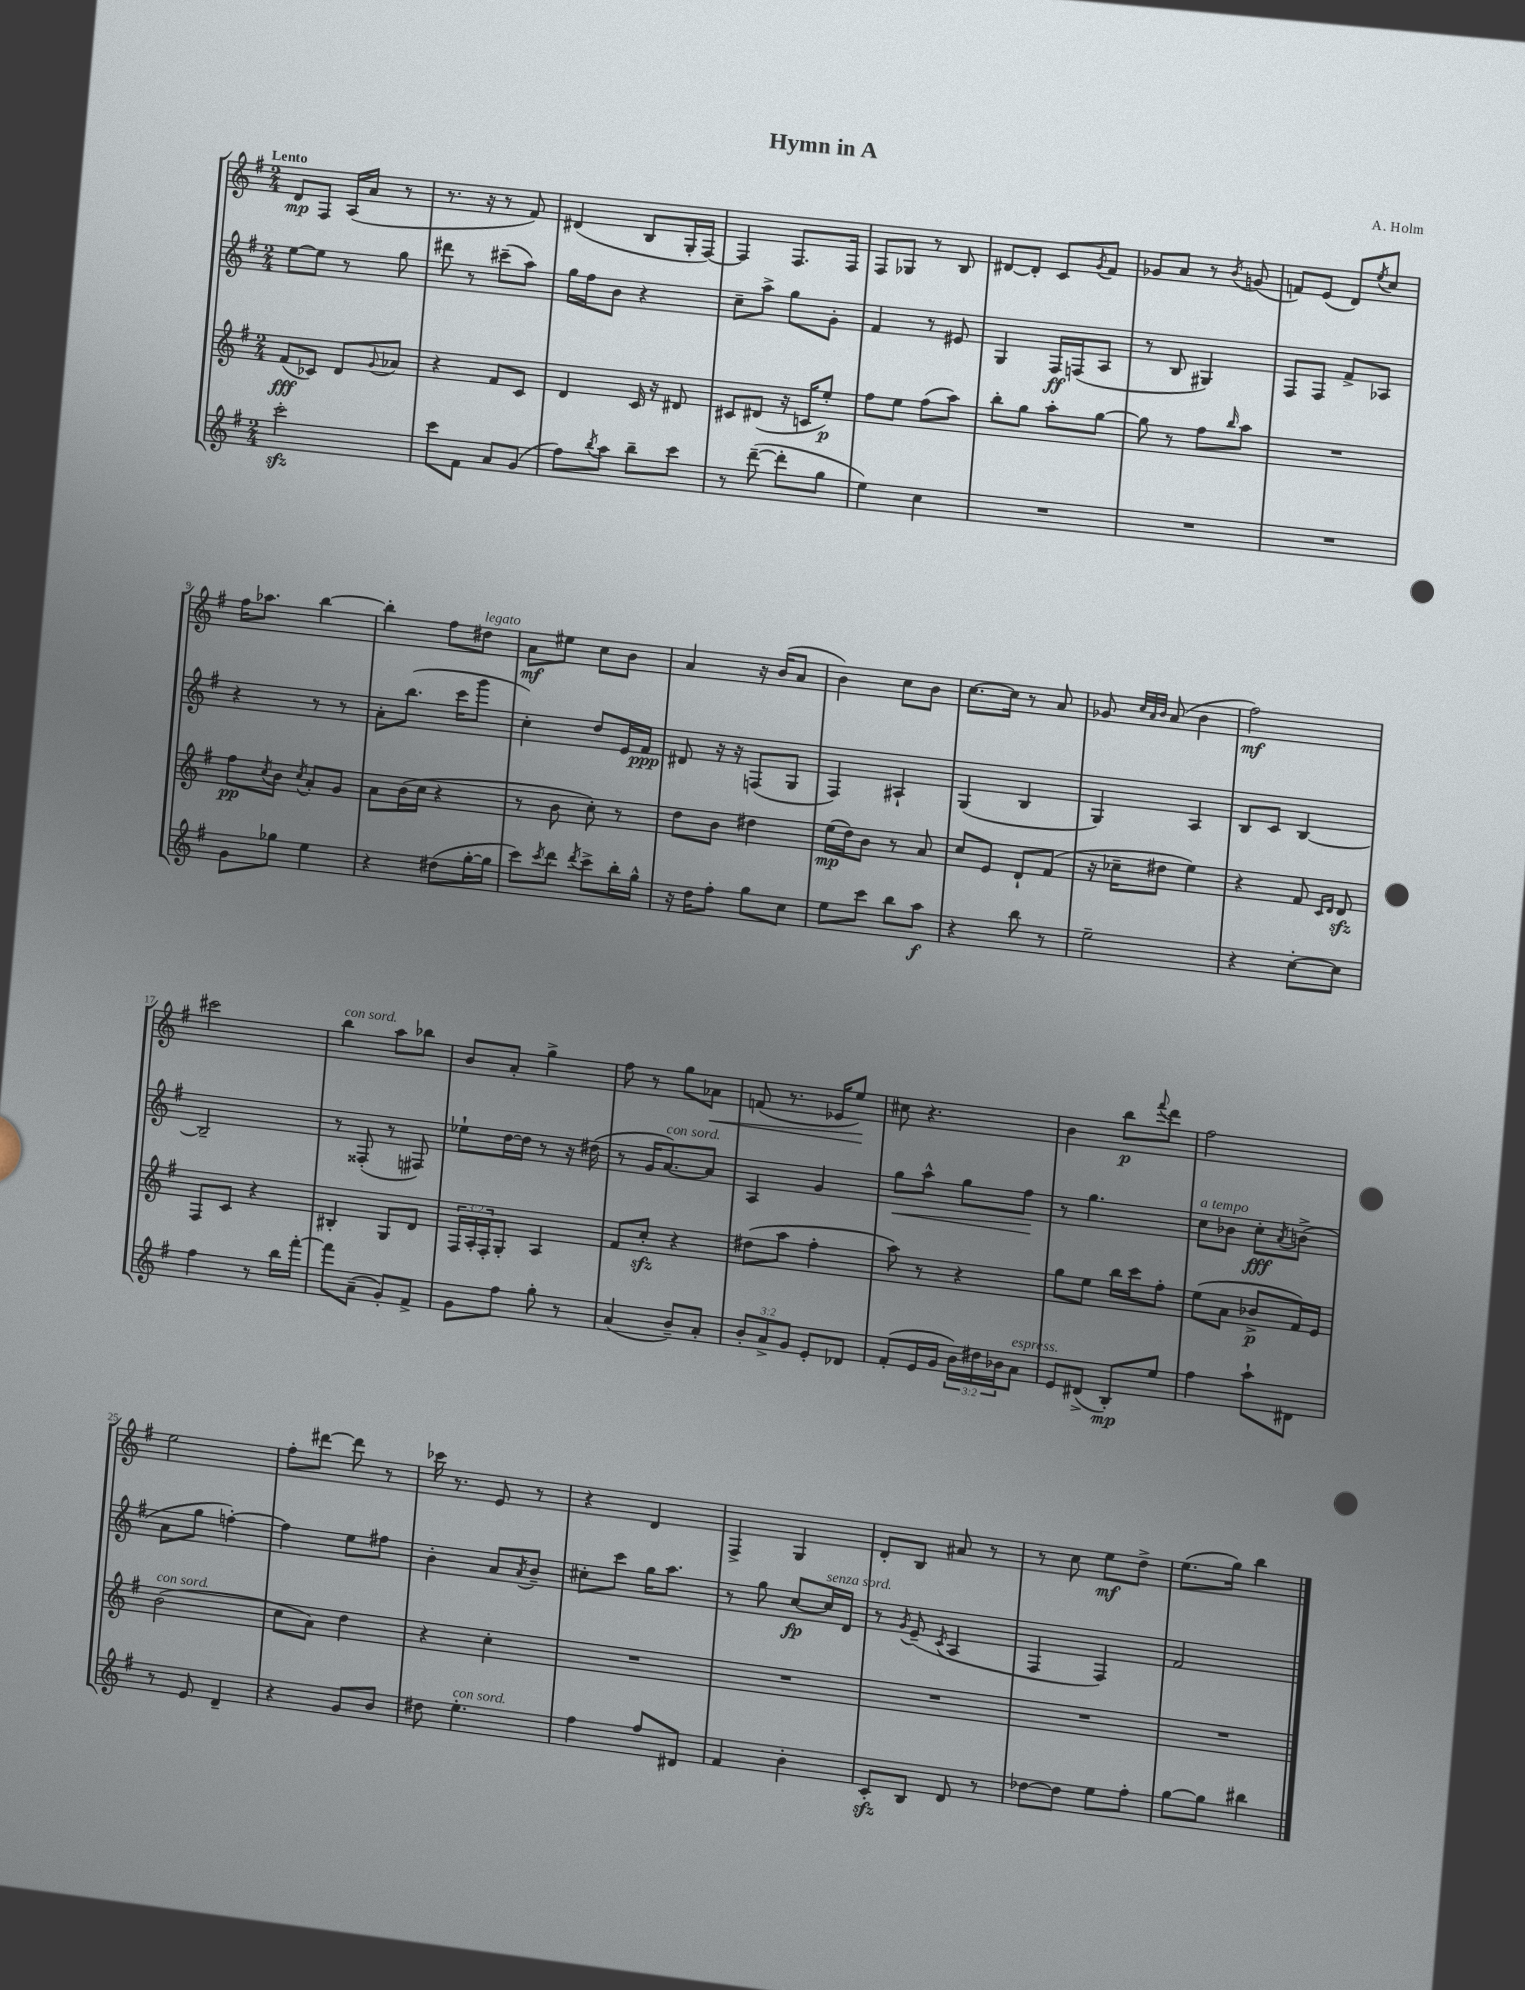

**kern	**kern	**kern	**kern
*staff4	*staff3	*staff2	*staff1
*clefG2	*clefG2	*clefG2	*clefG2
*k[f#]	*k[f#]	*k[f#]	*k[f#]
*M2/4	*M2/4	*M2/4	*M2/4
2ccc'	(8f#	[8ee	8d
.	8c-)	8ee]	8F#
.	8d	8r	(16A
.	.	.	16a
.	8qqg	.	.
.	8a-	8gg	8r
=	=	=	=
8ccc	4r	8ddd#	8.r
8f#	.	8r	.
.	.	.	16r
8a	8f#	(8ccc#~	8r
(8g	8c	8aa)	8f#)
=	=	=	=
8ff#)	4d	16gg	(4d#
.	.	16ff#	.
8qbb	.	.	.
8aa	.	8b	.
8bb~	16c	4r	8B
.	16r	.	.
8ccc	8d#	.	16G'
.	.	.	[16F#)
=	=	=	=
8r	8c#	8cc~	4F#]
([8ddd~	(8d#	8aa^	.
8ddd']	16r	8gg	8.F#
.	16c	.	.
8gg	8ee')	8g'	.
.	.	.	16F#
=	=	=	=
4ee)	8ff#	4f#	8F#
.	8ee	.	8G-
4cc	(8ff#	8r	8r
.	8aa)	8e#	8B
=	=	=	=
2r	8bb'	4G	[8d#
.	8gg	.	8d#']
.	8aa'	16F#	8c
.	.	(16F	.
.	.	.	8qg
.	[8gg	8A	8f#
=	=	=	=
2r	8gg]	8r	8g-
.	8r	8B	8a
.	8ff#	4G#)	8r
.	16qqbb	.	8qb
.	8aa	.	(8g
=	=	=	=
2r	2r	8F#	8f)
.	.	8F#	(8e
.	.	8f#^	8d)
.	.	.	8qee
.	.	8A-	8cc
=	=	=	=
8g	8ff#	4r	16ff#
.	.	.	8.aa-
.	8qcc	.	.
8gg-	8b	.	.
.	8qcc	.	.
4ee	8a'	8r	[4bb
.	8g	8r	.
=	=	=	=
4r	8a	8a'	4bb']
.	(16b	(8.bb	.
.	16cc	.	.
(8dd#	4r	.	8ff#
.	.	16ccc	.
[16gg'	.	8ggg	8dd#
16gg]	.	.	.
=	=	=	=
8ccc)	8r	4cc')	8a
8qccc	.	.	.
8ddd	8b	.	8ee#
8qddd	.	.	.
8ccc^	8cc')	8dd	8cc
16bb'	8r	16e	8b
16gg^^	.	16f#	.
=	=	=	=
16r	8dd	8d#	4a
16dd	.	.	.
8ff#'	8b	16r	.
.	.	16r	.
8gg	4dd#	(8F	16r
.	.	.	(16b
8cc	.	8G	8a
=	=	=	=
8ee	(16ee	4F#)	4b)
.	16dd)	.	.
8ccc	8b	.	.
8bb	8r	4A#`	8cc
8aa	8a	.	8b
=	=	=	=
4r	8cc	(4G	[8.cc
.	8e	.	.
.	.	.	16cc]
8bb	8d`	4B	8r
8r	(8f#	.	8a
=	=	=	=
2ee~	16r	4G)	8g-
.	16cc-~	.	.
.	.	.	32qqcc
.	.	.	32qqa
.	.	.	32qqb
.	8dd#	.	(8a
.	4ee)	4A	4b
=	=	=	=
4r	4r	8B	2ff#)
.	.	8c	.
[8cc'	8f#	[4B	.
.	16qqc	.	.
.	16qqd	.	.
8cc]	8d	.	.
=	=	=	=
4ff#	8F#	2B~]	2ccc#
.	8c	.	.
8r	4r	.	.
16bb	.	.	.
[16fff#'	.	.	.
=	=	=	=
8fff#]	4B#'	8r	4bb
(8a~	.	(8F##'	.
8g')	8G	8r	8aa
8f#^	8d	8F#)	8bb-
=	=	=	=
8g	24F#	8ee-`	8b
.	24A'	.	.
.	24F#'	.	.
8ff#	8G'	[16dd	8a'
.	.	16dd]	.
8gg'	4A	8r	4gg^
8r	.	16r	.
.	.	(16dd#	.
=	=	=	=
(4a	8f#	8r	8ff#
.	8cc'	16g	8r
.	.	[8.a)	.
8b~)	4r	.	8gg
8a'	.	8a]	8a-
=	=	=	=
12b'	(8dd#	4A	(8f
12a^	.	.	.
.	8aa	.	8.r
12g	.	.	.
8e'	4ff#'	4g	.
.	.	.	16e-
8d-	.	.	8ee)
=	=	=	=
(8f#'	8aa)	8gg	8cc#
16e	8r	8aa^^	4.r
16g	.	.	.
24b)	4r	8gg	.
24dd#	.	.	.
24b-	.	.	.
8a	.	8ff#	.
=	=	=	=
8e	8gg	8r	4b
(8d#^	8ee	4.gg	.
8B')	16bb	.	8bb
.	16ccc	.	.
.	.	.	8qqfff#
8ee	8ff#'	.	8ddd
=	=	=	=
4ff#	(8ee	8cc	2ff#
.	8a	8b-	.
8aa`	8b-^	8cc'	.
.	.	8qa	.
8d#	16f#)	(8b^	.
.	16e	.	.
=	=	=	=
8r	(2b	8a	2ee
8e	.	8gg	.
4d~	.	[4ff')	.
=	=	=	=
4r	8cc	4ff]	8ff#'
.	8a)	.	[8ddd#
8g	4dd	8ee	8ddd#]
8b	.	8ff#	8r
=	=	=	=
8dd#	4r	4b'	16ccc-
.	.	.	8.r
4.ee'	.	.	.
.	4cc'	8a	8e
.	.	8qa	.
.	.	8b~	8r
=	=	=	=
4ff#	2r	8cc#'	4r
.	.	8ccc	.
8ff#	.	16gg	4d
.	.	8.aa	.
8d#	.	.	.
=	=	=	=
4f#	2r	8r	4F#^
.	.	8gg	.
4b'	.	[8cc	4G
.	.	16cc]	.
.	.	16d	.
=	=	=	=
8c'	2r	8r	8d'
.	.	8qg	.
8B	.	(8e~	8B
.	.	8qc	.
8d	.	4A	8a#
8r	.	.	8r
=	=	=	=
[8dd-	2r	4F#	8r
8dd-]	.	.	8cc
8ee	.	4F#)	8ee
8ff#'	.	.	8dd^
=	=	=	=
[8gg	2r	2f#	(8.ee
8gg]	.	.	.
.	.	.	16gg)
4bb#	.	.	4bb
==	==	==	==
*-	*-	*-	*-
